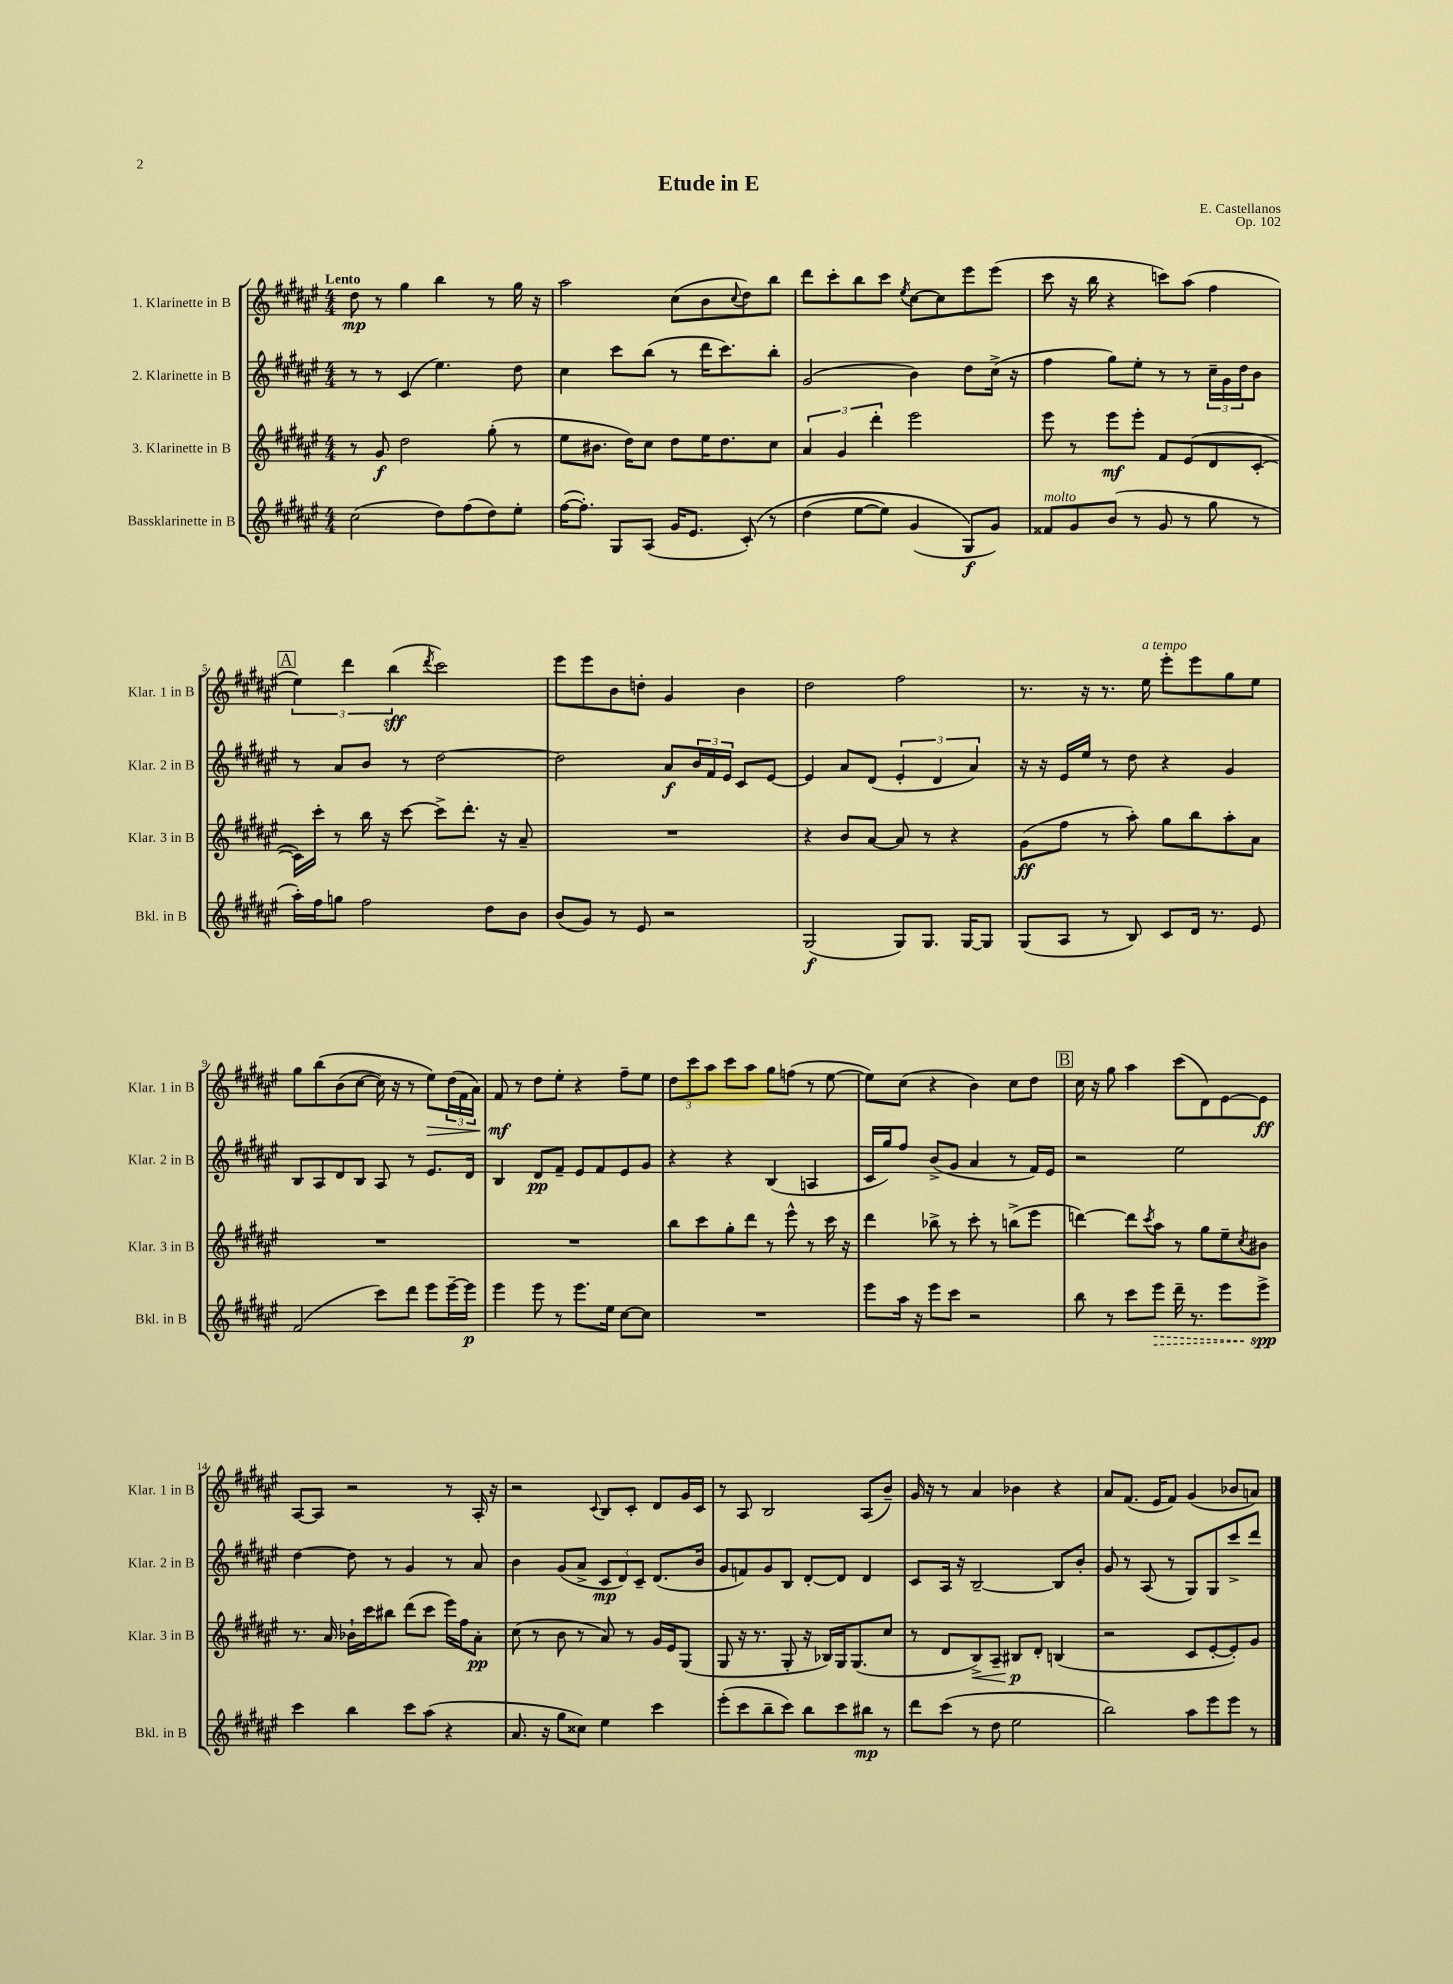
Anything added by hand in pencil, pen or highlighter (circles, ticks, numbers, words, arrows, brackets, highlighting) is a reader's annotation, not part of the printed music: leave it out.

**kern	**kern	**kern	**kern
*staff4	*staff3	*staff2	*staff1
*clefG2	*clefG2	*clefG2	*clefG2
*k[f#c#g#d#a#e#]	*k[f#c#g#d#a#e#]	*k[f#c#g#d#a#e#]	*k[f#c#g#d#a#e#]
*M4/4	*M4/4	*M4/4	*M4/4
(2cc#	8r	8r	8dd#
.	8g#	8r	8r
.	2dd#	(4c#	4gg#
8dd#)	.	4.ee#)	4bb
(8ff#	.	.	.
8dd#)	(8gg#'	.	8r
8ee#'	8r	8dd#	16gg#
.	.	.	16r
=	=	=	=
([16ff#	8ee#	4cc#	2aa#
8.ff#'])	.	.	.
.	8.b#	.	.
8G#	.	8ccc#	.
.	16dd#)	.	.
(8A#	8cc#	(8bb	.
16g#	8dd#	8r	(8cc#
8.e#	.	.	.
.	16ee#	16ddd#	8b
.	8.dd#	8.ccc#)	.
.	.	.	8qqcc#
&(8c#')	.	.	8dd#)
8r	8cc#	8bb'	8bb
=	=	=	=
(4dd#	6a#	(2g#	8ddd#
.	.	.	8ccc#'
.	6g#	.	.
[8ee#	.	.	8bb
.	6ddd#'	.	.
8ee#])	.	.	8ccc#
.	.	.	8qee#
(4g#	2eee#	4b)	[8cc#
.	.	.	8cc#]
8G#&)	.	8dd#	8eee#
8g#)	.	(16cc#^	(8eee#
.	.	16r	.
=	=	=	=
8f##	8eee#	4ff#	8ccc#
8g#	8r	.	16r
.	.	.	16bb
(8b	8eee#	8gg#)	4r
8r	8eee#'	8ee#'	.
8g#	8f#	8r	8ccc)
8r	(8e#	8r	(8aa#
8gg#	8d#	24cc#~	4ff#
.	.	24g#	.
.	.	24dd#	.
8r	[8c#'	8b	.
=	=	=	=
16aa#')	16c#])	8r	6ee#)
16ff#	16ccc#'	.	.
8gg	8r	8a#	.
.	.	.	6ddd#
2ff#	16bb	8b	.
.	16r	.	.
.	.	.	(6bb
.	[8ccc#	8r	.
.	.	.	8qddd#
.	8ccc#^]	[2dd#	2ccc#)
.	8.ddd#'	.	.
8dd#	.	.	.
.	16r	.	.
8b	8a#~	.	.
=	=	=	=
(8b	1r	2dd#]	8eee#
8g#)	.	.	8eee#
8r	.	.	8b
8e#	.	.	8dd'
2r	.	8a#	4g#
.	.	24b	.
.	.	24f#	.
.	.	24e#	.
.	.	8c#	4b
.	.	[8e#	.
=	=	=	=
(2G#	4r	4e#]	2dd#
.	8b	8a#	.
.	[8a#	(8d#	.
8G#)	8a#]	6e#'	2ff#
8.G#	8r	.	.
.	.	6d#	.
.	4r	.	.
[16G#	.	.	.
.	.	6a#)	.
8G#]	.	.	.
=	=	=	=
(8G#	(8g#	16r	8.r
.	.	16r	.
8A#	8ff#	16e#	.
.	.	16ee#	16r
8r	8r	8r	8.r
8B)	8aa#')	8dd#	.
.	.	.	16ee#
8c#	8gg#	4r	8eee#'
16d#	8bb	.	8eee#
8.r	.	.	.
.	8aa#'	4g#	8gg#
8e#	8a#	.	8ee#
=	=	=	=
(2f#	1r	8B	8gg#
.	.	8A#	&(8bb
.	.	8d#	(8b
.	.	8B	[8cc#
8ccc#)	.	8A#	16cc#])
.	.	.	16r
8ddd#	.	8r	8r
8eee#	.	8.e#	8ee#&)
[16eee#~	.	.	(24dd#
.	.	.	24f#
16eee#]	.	16d#	.
.	.	.	24a#)
=	=	=	=
4eee#	1r	4B	8f#
.	.	.	8r
8eee#	.	8d#	8dd#
8r	.	8f#~	8ee#'
8.eee#	.	8e#	4r
.	.	8f#	.
16ee#	.	.	.
[8cc#	.	8e#	8ff#~
8cc#]	.	8g#	8ee#
=	=	=	=
1r	8bb	4r	12dd#
.	.	.	12ccc#
.	8ccc#	.	.
.	.	.	12aa#
.	8gg#'	4r	8ccc#
.	8ddd#	.	8aa#
.	8r	(4B	8gg#
.	8eee#^^	.	(8ff
.	8r	4A	8r
.	16ccc#	.	[8ee#
.	16r	.	.
=	=	=	=
8eee#	4ddd#	16c#	8ee#])
.	.	16gg#)	.
16aa#	.	8ff#	(8cc#
16r	.	.	.
8eee#	8bb-^	(8b^	4r
8ccc#	8r	8g#	.
2r	8ccc#'	4a#	4b)
.	8r	.	.
.	(8bb^	8r	8cc#
.	8eee#	16f#)	8dd#
.	.	16e#	.
=	=	=	=
8bb	[4ddd)	2r	16cc#
.	.	.	16r
8r	.	.	8gg#
8ccc#	8ddd]	.	4aa#
.	8qccc#	.	.
8eee#	8aa#	.	.
16ddd#~	8r	2ee#	(8ccc#
8.r	.	.	.
.	8gg#	.	8d#)
8eee#	8ee#~	.	[8e#
.	8qcc#	.	.
8eee#^	8b#	.	8e#]
=	=	=	=
4ccc#	8.r	[4dd#	[8A#
.	.	.	8A#]
.	16a#	.	.
4bb	16b-`	8dd#]	2r
.	16ccc#	.	.
.	8bb#	8r	.
8ccc#	(8ddd#	4g#	.
(8aa#	8ccc#	.	.
4r	16eee#)	8r	8r
.	16ff#	.	.
.	8a#'	8a#	16A#'
.	.	.	16r
=	=	=	=
8.a#	(8cc#	4b	2r
.	8r	.	.
16r	.	.	.
8gg#	8b	(8g#	.
8cc##)	8r	8a#^	.
.	.	.	8qqc#
4ee#	8a#)	12c#	8B
.	.	12d#)	.
.	8r	.	8c#'
.	.	12c#~	.
4ccc#	16g#	(8.d#	8d#
.	16e#	.	.
.	(8G#	.	16g#
.	.	16b	16c#
=	=	=	=
(8eee#'	8G#	8g#	8r
8ccc#	16r	8f)	8A#
.	8.r	.	.
8bb~	.	8g#	2B
8ccc#)	8G#'	8B	.
8bb	16r	[8d#'	.
.	16B-)	.	.
8ccc#	16G#	8d#]	.
.	(8.G#	.	.
8bb#	.	4d#	(8A#
8r	8cc#	.	8b~)
=	=	=	=
8ddd#	8r	8c#	16g#
.	.	.	16r
(8ccc#	8d#	16A#	8r
.	.	16r	.
8r	8B^)	[2B~	4a#
8dd#	8A#~	.	.
2ee#	8B#	.	4b-
.	8d#'	.	.
.	(4B	8B]	4r
.	.	8b'	.
=	=	=	=
2bb)	2r	8g#	8a#
.	.	8r	(8.f#
.	.	(8A#	.
.	.	.	16e#
.	.	8r	8f#)
8aa#	8c#	8G#)	(4g#
8eee#	[8e#'	8G#	.
8eee#	8e#'])	8ccc#^	8b-
8r	8g#	8ddd#	8a)
==	==	==	==
*-	*-	*-	*-
